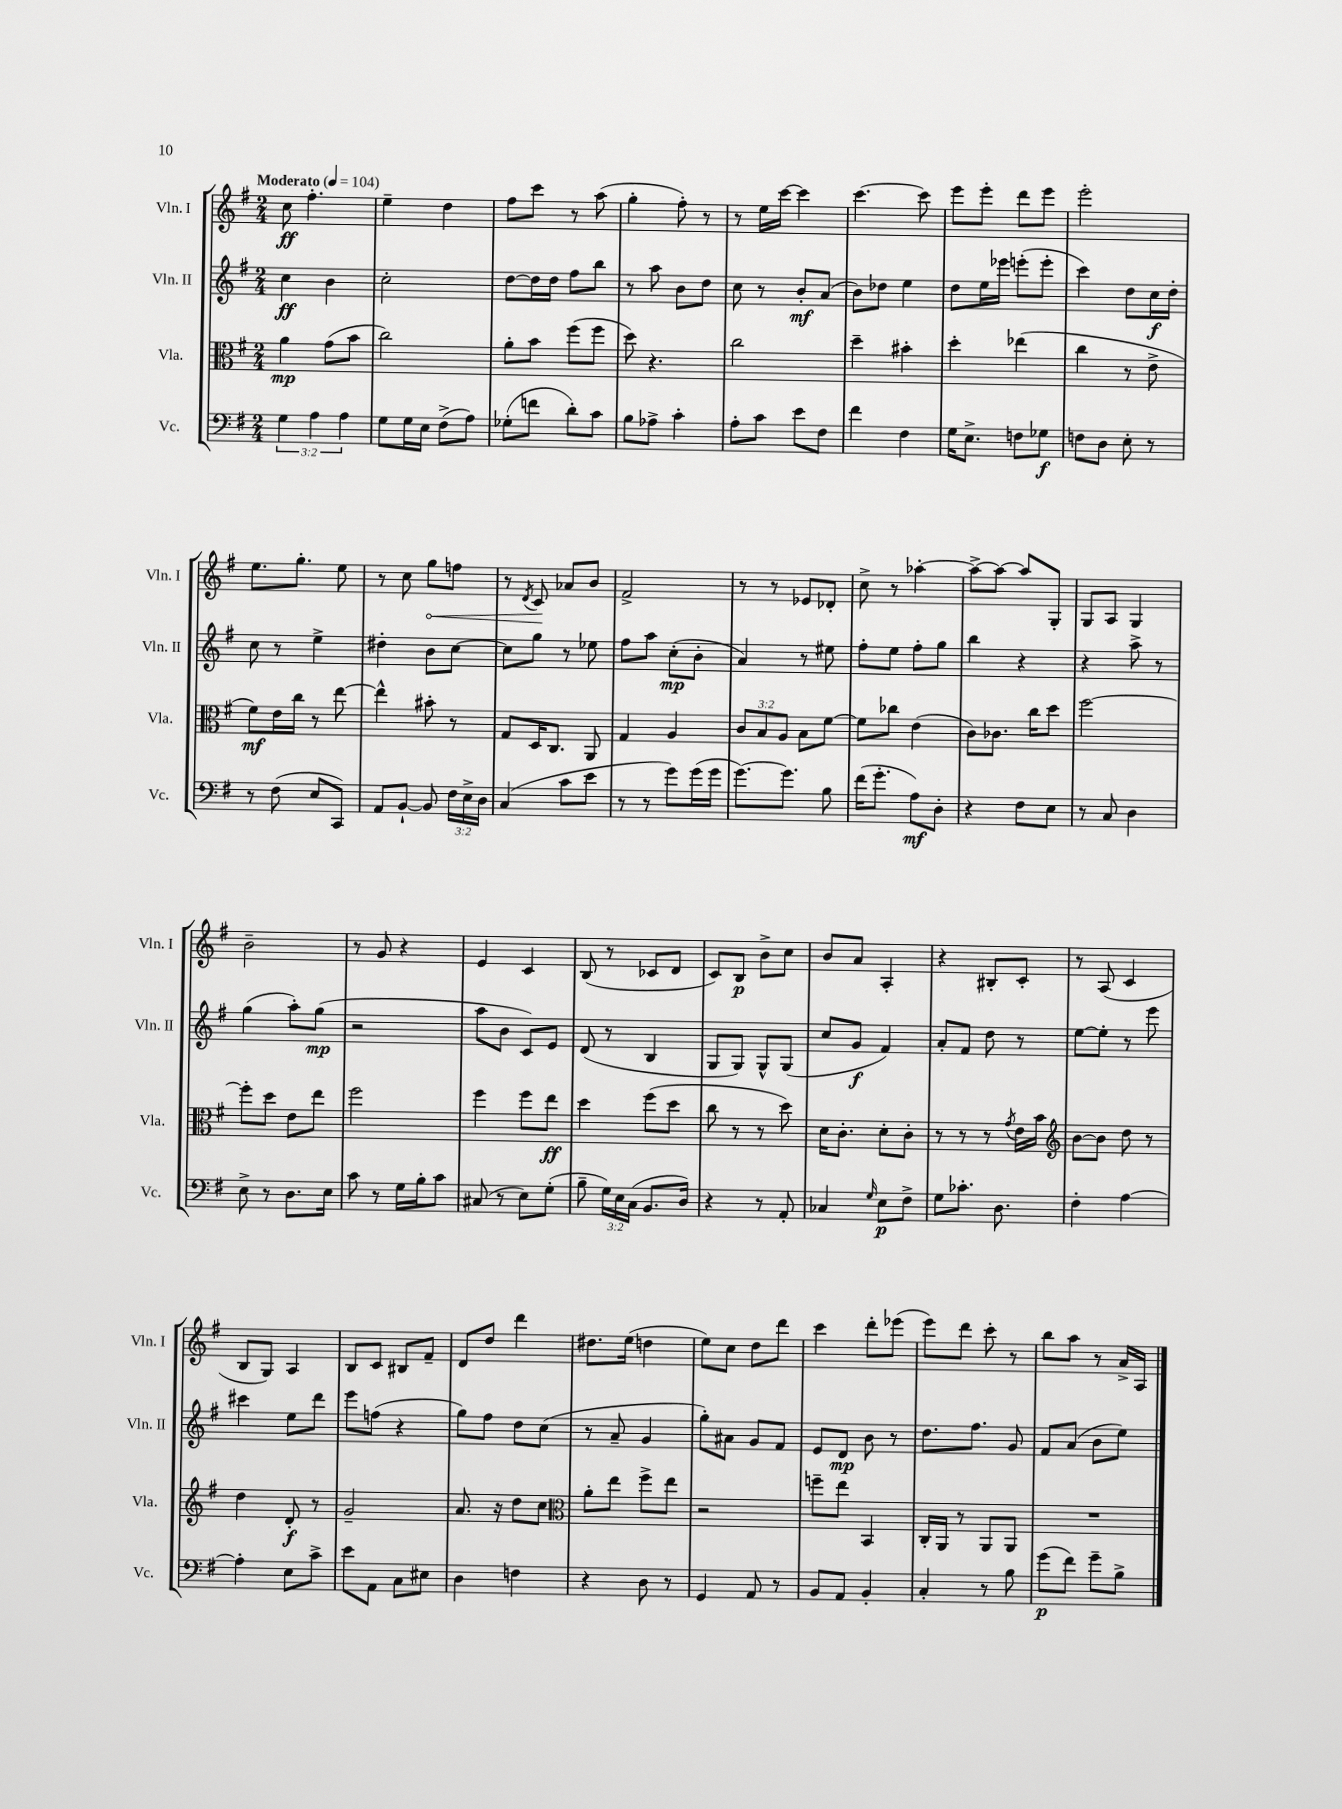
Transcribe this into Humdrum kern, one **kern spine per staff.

**kern	**dynam	**kern	**dynam	**kern	**dynam	**kern	**dynam
*part4	*part4	*part3	*part3	*part2	*part2	*part1	*part1
*staff4	*staff4	*staff3	*staff3	*staff2	*staff2	*staff1	*staff1
*I"Vc.	*	*I"Vla.	*	*I"Vln. II	*	*I"Vln. I	*
*I'Vc.	*	*I'Vla.	*	*I'Vln. II	*	*I'Vln. I	*
*clefF4	*	*clefC3	*	*clefG2	*	*clefG2	*
*k[f#]	*	*k[f#]	*	*k[f#]	*	*k[f#]	*
*M2/4	*	*M2/4	*	*M2/4	*	*M2/4	*
*MM104	*	*MM104	*	*MM104	*	*MM104	*
=1	=1	=1	=1	=1	=1	=1	=1
!	!	!	!	!	!	!LO:TX:a:B:t=Moderato	!
6G\	.	4a\	mp	4cc\	ff	8cc\	ff
.	.	.	.	.	.	4.ff#'\	.
6A\	.	.	.	.	.	.	.
.	.	(8g\L	.	4b\	.	.	.
6A\	.	.	.	.	.	.	.
.	.	8b\J	.	.	.	.	.
=2	=2	=2	=2	=2	=2	=2	=2
8G\L	.	2cc\)	.	2cc'\	.	4ee~\	.
16G\L	.	.	.	.	.	.	.
16E\JJ	.	.	.	.	.	.	.
(8F#^\L	.	.	.	.	.	4dd\	.
8A\J)	.	.	.	.	.	.	.
=3	=3	=3	=3	=3	=3	=3	=3
(8G-X'\L	.	8a'\L	.	[8dd\L	.	8ff#\L	.
8fn\J	.	8b\J	.	16dd\L]	.	8ccc\J	.
.	.	.	.	16dd\JJ	.	.	.
8d'\L)	.	(8ff#\L	.	8ff#\L	.	8r	.
8c\J	.	8ff#\J	.	8bb\J	.	(8aa\	.
=4	=4	=4	=4	=4	=4	=4	=4
8B\L	.	8dd\)	.	8r	.	4gg'\	.
8A-X^\J	.	4.r	.	8aa\	.	.	.
4c'\	.	.	.	8b\L	.	8ff#'\)	.
.	.	.	.	8dd\J	.	8r	.
=5	=5	=5	=5	=5	=5	=5	=5
8A'\L	.	2cc\	.	8cc\	.	8r	.
8c\J	.	.	.	8r	.	16ee\LL	.
.	.	.	.	.	.	[16ccc\JJ	.
8e\L	.	.	.	8b'/L	mf	4ccc\]	.
8F#\J	.	.	.	(8a/J	.	.	.
=6	=6	=6	=6	=6	=6	=6	=6
4f#\	.	4dd~\	.	8b\L)	.	[4.ccc\	.
.	.	.	.	8dd-X\J	.	.	.
4F#\	.	4b#X'\	.	4ee\	.	.	.
.	.	.	.	.	.	8ccc\]	.
=7	=7	=7	=7	=7	=7	=7	=7
16G\KL	.	4dd'\	.	8dd\L	.	8eee\L	.
8.E^\J	.	.	.	.	.	.	.
.	.	.	.	16ee\L	.	8eee'\J	.
.	.	.	.	16eee-X\JJ	.	.	.
8Fn\L	.	(4ee-X\	.	(8eeen'\L	.	8ddd\L	.
8G-X\J	f	.	.	8eee'\J	.	8eee\J	.
=8	=8	=8	=8	=8	=8	=8	=8
8Fn\L	.	4cc\	.	4ccc\)	.	2eee'\	.
8D\J	.	.	.	.	.	.	.
8E'\	.	8r	.	8dd\L	.	.	.
8r	.	8e^\	.	16cc\L	f	.	.
.	.	.	.	16dd'\JJ	.	.	.
!!LO:LB:g=z
=9	=9	=9	=9	=9	=9	=9	=9
8r	.	8f#\L)	mf	8cc\	.	8.ee\L	.
(8F#\	.	16e\L	.	8r	.	.	.
.	.	16cc\JJ	.	.	.	8.gg'\J	.
8E/L	.	8r	.	4ee^\	.	.	.
8CC/J)	.	[8ee\	.	.	.	8ee\	.
=10	=10	=10	=10	=10	=10	=10	=10
8AA/L	.	4ee^^\]	.	4dd#X'\	.	8r	.
[8BB`/J	.	.	.	.	.	8cc\	.
!	!	!	!	!	!	!	!LO:HP:b
8BB/]	.	8b#X'\	.	8b\L	.	8gg\L	<
24F#\LL	.	8r	.	[8cc\J	.	8ffn\J	.
24E^\	.	.	.	.	.	.	.
24D\JJ	.	.	.	.	.	.	.
=11	=11	=11	=11	=11	=11	=11	=11
(4C/	.	8G/L	.	8cc\L]	.	8r	.
.	.	.	.	.	.	8qd/	.
.	.	16D/K	.	8gg\J	.	8c/	.
.	.	8.C/J	.	.	.	.	.
8c\L	.	.	.	8r	.	8a-X/L	[
8e\J	.	8AA/	.	8ee-X\	.	8b/J	.
=12	=12	=12	=12	=12	=12	=12	=12
8r	.	4G/	.	8ff#\L	.	2f#^/	.
8r	.	.	.	8aa\J	.	.	.
8g\L)	.	4A/	.	(8cc'\L	mp	.	.
(16g\L	.	.	.	8b'\J	.	.	.
16g\JJ	.	.	.	.	.	.	.
=13	=13	=13	=13	=13	=13	=13	=13
[8.g\L)	.	12c/L	.	4a/)	.	8r	.
.	.	12B/	.	.	.	.	.
.	.	.	.	.	.	8r	.
.	.	12A/J	.	.	.	.	.
8.g\J]	.	.	.	.	.	.	.
.	.	8B\L	.	8r	.	8e-X/L	.
8B\	.	[8f#\J	.	8ee#X\	.	8d-X'/J	.
=14	=14	=14	=14	=14	=14	=14	=14
(16f#\KL	.	8f#\L]	.	8ff#'\L	.	8cc^\	.
8.g'\J	.	.	.	.	.	.	.
.	.	8cc-X\J	.	8ee\J	.	8r	.
8A\L)	mf	(4e\	.	8ff#'\L	.	[4aa-X'\	.
8D'\J	.	.	.	8gg\J	.	.	.
=15	=15	=15	=15	=15	=15	=15	=15
4r	.	8c\L)	.	4bb\	.	8aa-^\L_	.
.	.	8.c-X\J	.	.	.	8aa-\J_	.
8F#\L	.	.	.	4r	.	8aa-/L]	.
.	.	16cc\KL	.	.	.	.	.
8E\J	.	8dd\J	.	.	.	8G'/J	.
=16	=16	=16	=16	=16	=16	=16	=16
8r	.	[2ff#\	.	4r	.	8G/L	.
8C/	.	.	.	.	.	8A/J	.
4D\	.	.	.	8aa^\	.	4G/	.
.	.	.	.	8r	.	.	.
!!LO:LB:g=z
=17	=17	=17	=17	=17	=17	=17	=17
8E^\	.	8ff#'\L]	.	(4gg\	.	2b~\	.
8r	.	8dd\J	.	.	.	.	.
8.D\L	.	8e\L	.	8aa'\L)	.	.	.
.	.	8ee\J	.	(8gg\J	mp	.	.
16E\Jk	.	.	.	.	.	.	.
=18	=18	=18	=18	=18	=18	=18	=18
8c\	.	2ff#\	.	2r	.	8r	.
8r	.	.	.	.	.	8g/	.
16G\LL	.	.	.	.	.	4r	.
16B'\J	.	.	.	.	.	.	.
8c\J	.	.	.	.	.	.	.
=19	=19	=19	=19	=19	=19	=19	=19
(8C#X/	.	4ff#\	.	8aa\L	.	4e/	.
8r	.	.	.	8b\J	.	.	.
8E\L)	.	8ff#\L	.	8c/L)	.	4c/	.
(8G'\J	.	8ee\J	ff	8e/J	.	.	.
=20	=20	=20	=20	=20	=20	=20	=20
8B~\	.	4dd\	.	(8d/	.	(8B/	.
24G\LL)	.	.	.	8r	.	8r	.
24E\	.	.	.	.	.	.	.
(24C\JJ	.	.	.	.	.	.	.
8.BB/L	.	(8ff#\L	.	4B/	.	8c-X/L	.
.	.	8dd\J	.	.	.	8d/J	.
16D/Jk)	.	.	.	.	.	.	.
=21	=21	=21	=21	=21	=21	=21	=21
4r	.	8cc\	.	8G/L	.	8c/L)	.
.	.	8r	.	8G/J)	.	8B/J	p
8r	.	8r	.	8G^^/L	.	8b^\L	.
8AA'/	.	8dd\)	.	(8G/J	.	8cc\J	.
=22	=22	=22	=22	=22	=22	=22	=22
4C-X/	.	16d\KL	.	8cc/L	.	8b/L	.
.	.	8.c'\J	.	.	.	.	.
.	.	.	.	8g/J	f	8a/J	.
16qqG/	.	.	.	.	.	.	.
8E\L	p	8d'\L	.	4f#/)	.	4A'/	.
8F#^\J	.	8c'\J	.	.	.	.	.
=23	=23	=23	=23	=23	=23	=23	=23
8G\L	.	8r	.	8a'/L	.	4r	.
8.c-X'\J	.	8r	.	8f#/J	.	.	.
.	.	8r	.	8dd\	.	8B#X'/L	.
8.D\	.	.	.	.	.	.	.
.	.	8qg/	.	.	.	.	.
.	.	16e\LL	.	8r	.	8c'/J	.
.	.	16b\JJ	.	.	.	.	.
=24	=24	=24	=24	=24	=24	=24	=24
*	*	*clefG2	*	*	*	*	*
4F#'\	.	[8b\L	.	[8ee\L	.	8r	.
.	.	8b\J]	.	8ee'\J]	.	(8A/	.
[4A\	.	8dd\	.	8r	.	4c/	.
.	.	8r	.	8eee\	.	.	.
!!LO:LB:g=z
=25	=25	=25	=25	=25	=25	=25	=25
4A'\]	.	4dd\	.	4ccc#X\	.	8B/L	.
.	.	.	.	.	.	8G/J)	.
8E\L	.	8d'/	f	8ee\L	.	4A/	.
8c^\J	.	8r	.	8ddd\J	.	.	.
=26	=26	=26	=26	=26	=26	=26	=26
8e\L	.	2g~/	.	8eee\L	.	8B/L	.
8AA\J	.	.	.	(8ffn\J	.	8c/J	.
8C\L	.	.	.	4r	.	8B#X/L	.
8E#X\J	.	.	.	.	.	8f#~/J	.
=27	=27	=27	=27	=27	=27	=27	=27
4D\	.	8.a/	.	8gg\L)	.	8d/L	.
.	.	.	.	8ff#\J	.	8dd/J	.
.	.	16r	.	.	.	.	.
4Fn\	.	8dd\L	.	8dd\L	.	4ddd\	.
.	.	8cc\J	.	(8cc\J	.	.	.
=28	=28	=28	=28	=28	=28	=28	=28
*	*	*clefC3	*	*	*	*	*
4r	.	8a'\L	.	8r	.	8.dd#X\L	.
.	.	8ee\J	.	8a~/	.	.	.
.	.	.	.	.	.	(16ee\Jk	.
8D\	.	8ff#^\L	.	4g/	.	4ddn\	.
8r	.	8ee\J	.	.	.	.	.
=29	=29	=29	=29	=29	=29	=29	=29
4GG/	.	2r	.	8gg'\L)	.	8ee\L)	.
.	.	.	.	8a#X\J	.	8cc\J	.
8AA/	.	.	.	8g/L	.	8dd\L	.
8r	.	.	.	8f#/J	.	8ddd\J	.
=30	=30	=30	=30	=30	=30	=30	=30
8BB/L	.	8ffn~\L	.	8e/L	.	4ccc\	.
8AA/J	.	8ee\J	.	8d/J	mp	.	.
4BB'/	.	4BB/	.	8b\	.	8ddd'\L	.
.	.	.	.	8r	.	(8eee-X\J	.
=31	=31	=31	=31	=31	=31	=31	=31
4C'/	.	16C'/LL	.	8.dd\L	.	8eee\L)	.
.	.	16AA/JJ	.	.	.	.	.
.	.	8r	.	.	.	8ddd\J	.
.	.	.	.	8.ff#\J	.	.	.
8r	.	8AA/L	.	.	.	8ccc'\	.
8B\	.	8AA/J	.	8g/	.	8r	.
=32	=32	=32	=32	=32	=32	=32	=32
(8g\L	p	2r	.	8f#/L	.	8bb\L	.
8f#\J)	.	.	.	(8a/J	.	8aa\J	.
8g~\L	.	.	.	8b\L	.	8r	.
8B^\J	.	.	.	8ee\J)	.	16a^/LL	.
.	.	.	.	.	.	16A/JJ	.
==	==	==	==	==	==	==	==
*-	*-	*-	*-	*-	*-	*-	*-
